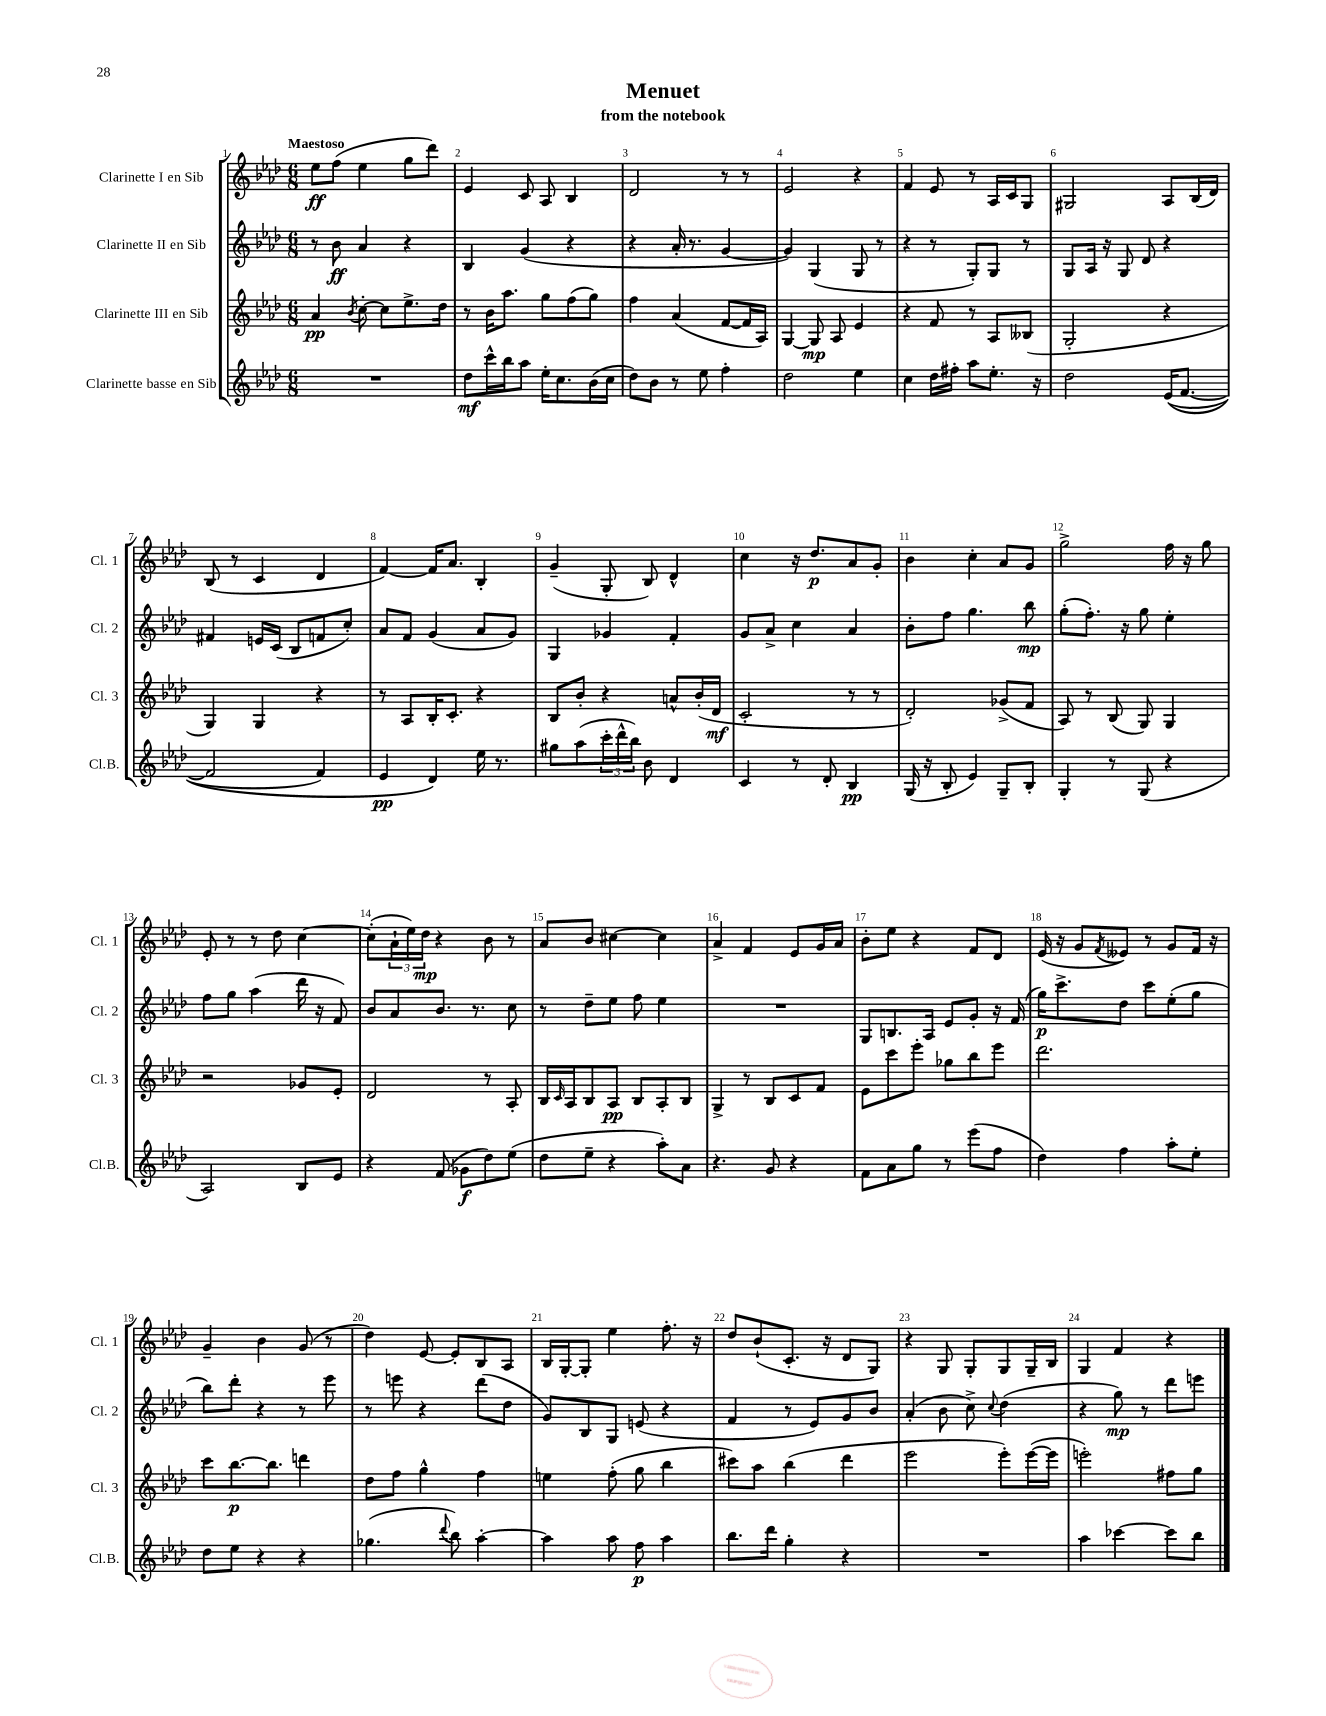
\header { title = "Menuet" subtitle = "from the notebook" }
<<
\new StaffGroup <<
\new Staff = "s0" \with { instrumentName = "Clarinette I en Sib" shortInstrumentName = "Cl. 1" } {
    \clef treble \key aes \major \numericTimeSignature \time 6/8 \tempo "Maestoso"
    ees''8\ff f''8( ees''4 g''8 des'''8) |
    ees'4 c'8 aes8 bes4 |
    des'2 r8 r8 |
    ees'2 r4 |
    f'4 ees'8 r8 aes16 c'16 g8 |
    gis2 aes8 bes16( des'16) |
    bes8( r8 c'4 des'4 |
    f'4~) f'16 aes'8. bes4-. |
    g'4--( g8-. bes8) des'4-^ |
    c''4 r16 des''8.\p aes'8 g'8-. |
    bes'4 c''4-. aes'8 g'8 |
    g''2-> f''16 r16 g''8 |
    ees'8-. r8 r8 des''8 c''4~ |
    c''8-.( \tuplet 3/2 { aes'16-! ees''16) des''16\mp } r4 bes'8 r8 |
    aes'8 bes'8 cis''4~ cis''4 |
    aes'4-> f'4 ees'8 g'16 aes'16 |
    bes'8-. ees''8 r4 f'8 des'8 |
    ees'16( r16 g'8 \acciaccatura { f'8 } eeses'8) r8 g'8 f'16 r16 |
    g'4-- bes'4 g'8( r8 |
    des''4) ees'8~ ees'8-. bes8 aes8 |
    bes16 g16~-. g8-. ees''4 f''8.-. r16 |
    des''8 bes'8-!( c'8.-. r16 des'8 g8) |
    r4 g8 g8-. g8 g16-- bes16 |
    g4 f'4 r4 \bar "|." |
}
\new Staff = "s1" \with { instrumentName = "Clarinette II en Sib" shortInstrumentName = "Cl. 2" } {
    \clef treble \key aes \major \numericTimeSignature \time 6/8
    r8 bes'8\ff aes'4 r4 |
    bes4 g'4( r4 |
    r4 aes'16-. r8. g'4~ |
    g'4) g4( g8 r8 |
    r4 r8 g8-.) g8 r8 |
    g8 aes16 r16 g8 des'8 r4 |
    fis'4 e'16 c'16( bes8 f'8 c''8-.) |
    aes'8 f'8 g'4( aes'8 g'8) |
    g4 ges'4 f'4-. |
    g'8 aes'8-> c''4 aes'4 |
    bes'8-. f''8 g''4. bes''8\mp |
    g''8-.( f''8.-.) r16 g''8 ees''4-. |
    f''8 g''8 aes''4( des'''16 r16 f'8) |
    bes'8 aes'8 bes'8. r8. c''8 |
    r8 des''8-- ees''8 f''8 ees''4 |
    R2. |
    g8 b8. aes16 ees'8 g'8-. r16 f'16( |
    g''16\p) c'''8.-> des''8 c'''8 ees''8-.( g''8 |
    bes''8) des'''8-. r4 r8 ees'''8 |
    r8 e'''8 r4 des'''8( des''8 |
    g'8) bes8 g8 e'8( r4 |
    f'4 r8 ees'8) g'8 bes'8 |
    aes'4-.( bes'8 c''8->) \appoggiatura { c''8 } des''4( |
    r4 g''8\mp) r8 des'''8 e'''8 \bar "|." |
}
\new Staff = "s2" \with { instrumentName = "Clarinette III en Sib" shortInstrumentName = "Cl. 3" } {
    \clef treble \key aes \major \numericTimeSignature \time 6/8
    aes'4\pp \acciaccatura { bes'8 } c''8~-. c''8 ees''8.-> des''16 |
    r8 bes'16 aes''8. g''8 f''8( g''8) |
    f''4 aes'4( f'8~ f'16 aes16) |
    g4~ g8\mp aes8 ees'4 |
    r4 f'8 r8 aes8 beses8( |
    g2-. r4 |
    g4) g4 r4 |
    r8 aes8 bes16-. c'8.-. r4 |
    bes8 bes'8-. r4 a'8-^ bes'16-.( des'16\mf |
    c'2-. r8 r8 |
    des'2-.) ges'8->( f'8 |
    aes8) r8 bes8( g8) g4 |
    r2 ges'8 ees'8-. |
    des'2 r8 aes8-. |
    bes16 \grace { c'16 } aes16 bes8 aes8\pp bes8 aes8-. bes8 |
    g4-> r8 bes8 c'8 f'8 |
    ees'8 c'''8 ees'''8-. ges''8 bes''8 ees'''8 |
    des'''2. |
    c'''8 bes''8.~\p bes''8. d'''4 |
    des''8 f''8 g''4-^ f''4 |
    e''4 f''8-.( g''8 bes''4 |
    cis'''8) aes''8 bes''4( des'''4 |
    ees'''2 ees'''8-.) ees'''16~( ees'''16 |
    e'''2-.) fis''8 g''8 \bar "|." |
}
\new Staff = "s3" \with { instrumentName = "Clarinette basse en Sib" shortInstrumentName = "Cl.B." } {
    \clef treble \key aes \major \numericTimeSignature \time 6/8
    R2. |
    des''8\mf c'''16-^ bes''16 aes''8 ees''16-. c''8. bes'16( c''16 |
    des''8) bes'8 r8 ees''8 f''4-. |
    des''2 ees''4 |
    c''4 des''16 fis''16-. aes''8 ees''8.-. r16 |
    des''2 ees'16(\( f'8.~ |
    f'2 f'4) |
    ees'4\pp des'4\) ees''16 r8. |
    gis''8 aes''8( \tuplet 3/2 { c'''16-. des'''16-^ bes''16) } bes'8 des'4 |
    c'4 r8 des'8-. bes4\pp |
    g16( r16 bes8-. ees'4) g8-- bes8-. |
    g4-. r8 g8( r4 |
    aes2) bes8 ees'8 |
    r4 f'8( ges'8\f des''8) ees''8( |
    des''8 ees''8-- r4 aes''8-.) aes'8 |
    r4. g'8 r4 |
    f'8 aes'8 g''8 r8 ees'''8( f''8 |
    des''4) f''4 aes''8-. ees''8-. |
    des''8 ees''8 r4 r4 |
    ges''4.( \appoggiatura { des'''8 } bes''8) aes''4~-. |
    aes''4 aes''8 f''8\p aes''4 |
    bes''8. des'''16 g''4-. r4 |
    R2. |
    aes''4 ces'''4~ ces'''8 bes''8 \bar "|." |
}
>>
>>
\layout { \context { \Score \override BarNumber.break-visibility = ##(#f #t #t) barNumberVisibility = #all-bar-numbers-visible } }
